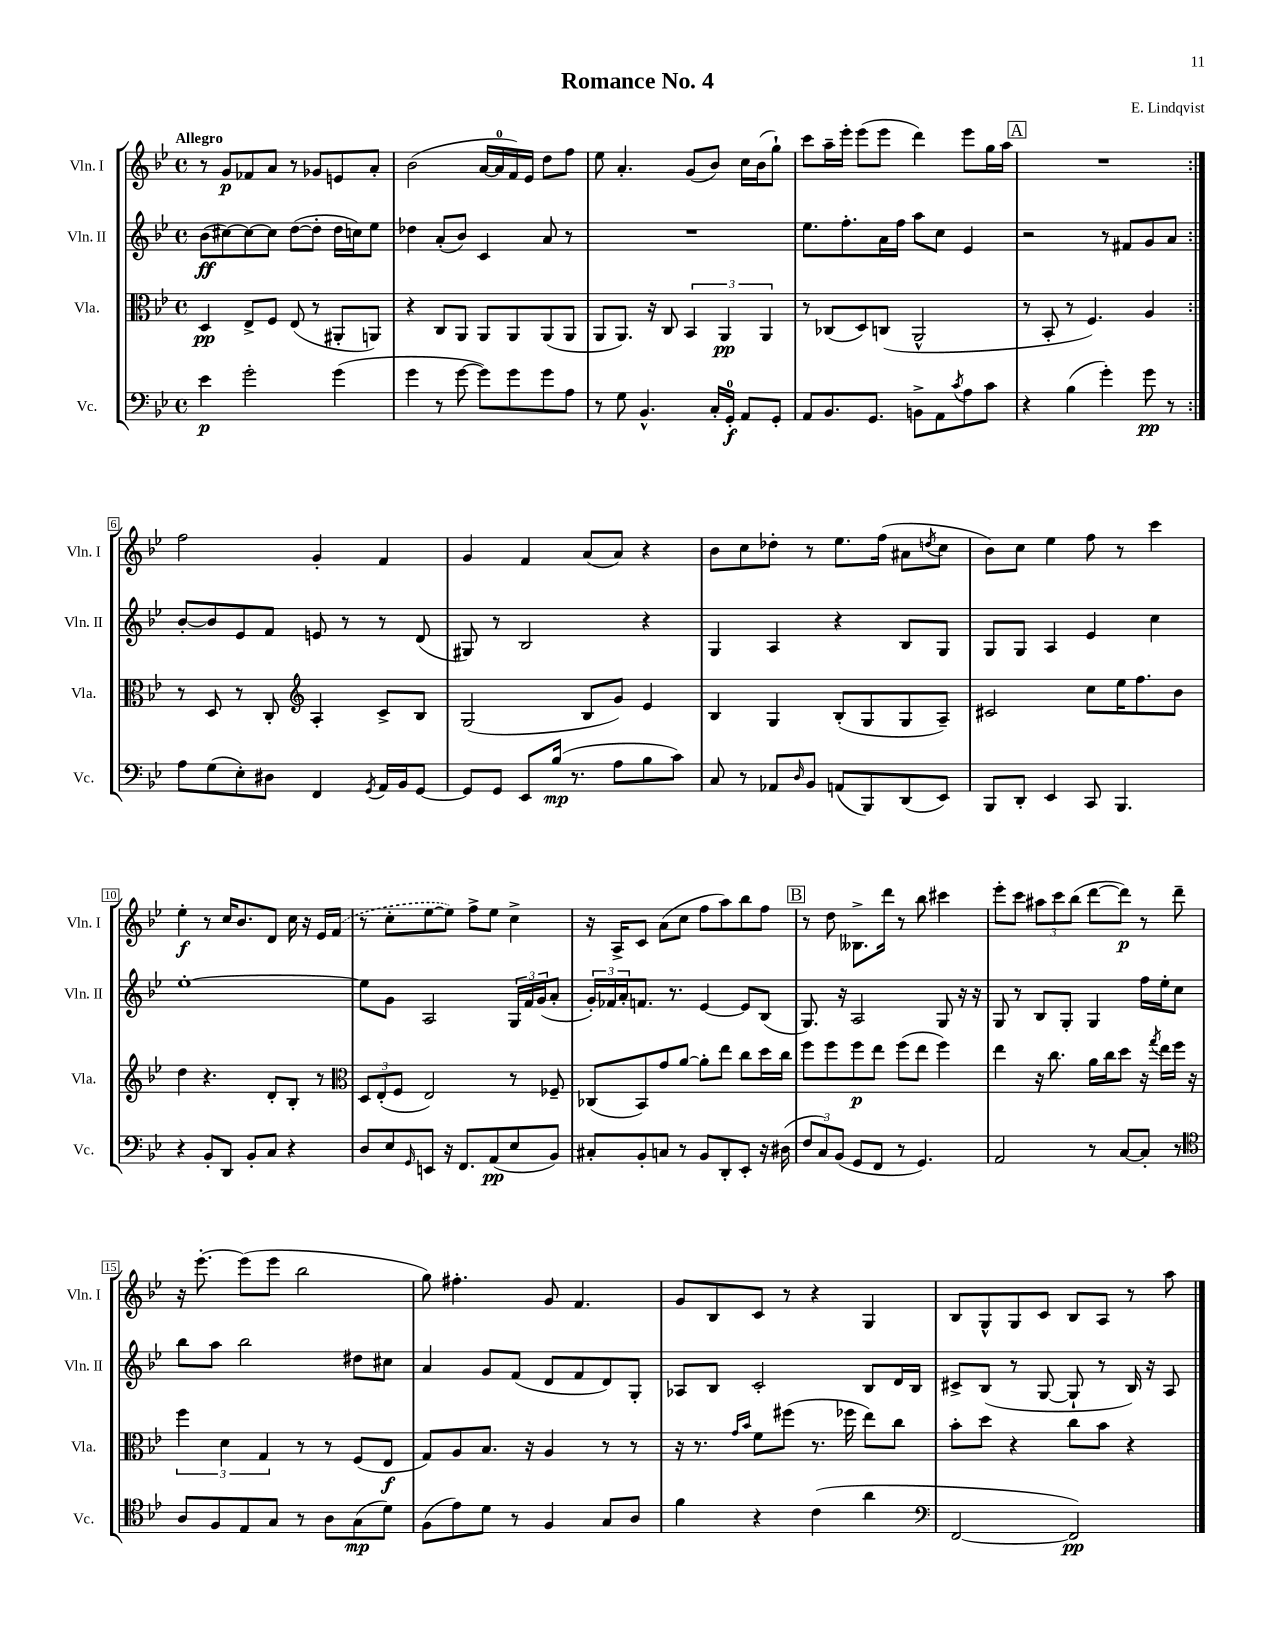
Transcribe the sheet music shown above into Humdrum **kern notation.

**kern	**kern	**kern	**kern
*staff4	*staff3	*staff2	*staff1
*clefF4	*clefC3	*clefG2	*clefG2
*k[b-e-]	*k[b-e-]	*k[b-e-]	*k[b-e-]
*M4/4	*M4/4	*M4/4	*M4/4
*met(c)	*met(c)	*met(c)	*met(c)
4e-	4D	(8b-	8r
.	.	[8cc#)	8g
2g'	8E-^	8cc#_	8f-
.	8F	8cc#]	8a
.	(8E-	([8dd	8r
.	8r	8dd']	8g-
(4g	8AA#'	16dd	8e
.	.	16cc)	.
.	8AA)	8ee-	8a'
=	=	=	=
4g	4r	4dd-	(2b-
8r	8C	(8a'	.
[8g	8AA	8b-)	.
8g])	8AA	4c	[16a
.	.	.	16a]
8g	8AA	.	16f)
.	.	.	16e-
8g	(8AA	8a	8dd
8A	8AA	8r	8ff
=	=	=	=
8r	8AA	1r	8ee-
8G	8.AA)	.	4.a'
4.BB-^^	.	.	.
.	16r	.	.
.	8C	.	.
.	6BB-	.	(8g
16C'	.	.	8b-)
.	6AA	.	.
16GG'	.	.	.
8AA	.	.	16cc
.	.	.	(16b-
.	6AA	.	.
8GG'	.	.	8gg`)
=	=	=	=
8AA	8r	8.ee-	8ccc
8.BB-	(8C-	.	16aa~
.	.	8.ff'	16eee-'
.	8D)	.	(8eee-
8.GG	.	.	.
.	(8C	16a	8eee-
.	.	16ff	.
8BB^	2AA^^	8aa	4ddd)
8AA	.	8cc	.
8qc	.	.	.
8A	.	4e-	8eee-
8c	.	.	16gg
.	.	.	16aa
=	=	=	=
4r	8r	2r	1r
.	8BB-'	.	.
(4B-	8r	.	.
.	4.F)	.	.
4g')	.	8r	.
.	.	8f#	.
8g	4A	8g	.
8r	.	8a	.
=:|!	=:|!	=:|!	=:|!
8A	8r	[8b-'	2ff
(8G	8D	8b-]	.
8E-')	8r	8e-	.
8D#	8C'	8f	.
*	*clefG2	*	*
4FF	4A'	8e	4g'
.	.	8r	.
8qGG	.	.	.
16AA	8c^	8r	4f
16BB-	.	.	.
[8GG	8B-	(8d	.
=	=	=	=
8GG]	(2G	8G#)	4g
8GG	.	8r	.
8EE-	.	2B-	4f
(16B-	.	.	.
8.r	.	.	.
.	8B-	.	(8a
8A	8g)	.	8a)
8B-	4e-	4r	4r
8c)	.	.	.
=	=	=	=
8C	4B-	4G	8b-
8r	.	.	8cc
8AA-	4G	4A	8dd-'
16qqD	.	.	.
8BB-	.	.	8r
(8AA	(8B-'	4r	8.ee-
8BBB-)	8G	.	.
.	.	.	(16ff
(8DD	8G	8B-	8a#
.	.	.	8qdd
8EE-)	8A~)	8G	8cc
=	=	=	=
8BBB-	2c#	8G	8b-)
8DD'	.	8G	8cc
4EE-	.	4A	4ee-
8CC	8cc	4e-	8ff
4.BBB-	16ee-	.	8r
.	8.ff	.	.
.	.	4cc	4ccc
.	8b-	.	.
=	=	=	=
4r	4dd	[1ee-'	4ee-'
8BB-'	4.r	.	8r
8DD	.	.	16cc
.	.	.	8.b-
8BB-'	.	.	.
8C	8d'	.	8d
4r	8B-'	.	16cc
.	.	.	16r
.	8r	.	16e-
.	.	.	(16f
=	=	=	=
*	*clefC3	*	*
8D	12D	8ee-]	8r
.	(12E-'	.	.
8E-	.	8g	8cc'
.	12F	.	.
16qqGG	.	.	.
8EE	2E-)	2A	[8ee-
16r	.	.	8ee-])
8.FF	.	.	.
.	.	.	8ff^
(8AA	.	.	8ee-
8E-	8r	24G	4cc^
.	.	24f	.
.	.	(24g	.
8BB-)	8F-~	8a'	.
=	=	=	=
8C#'	(8C-	24g')	16r
.	.	24f-	.
.	.	.	16A^
.	.	24a'	.
8BB-'	8BB-)	8.f	8c
8C	8g	.	(8a
.	.	8.r	.
8r	[8a	.	8cc
8BB-	8a']	[4e-	8ff
8DD'	8ee-	.	8aa)
8EE-'	8cc	8e-]	8bb-
16r	16dd	(8B-	8ff
(16D#	16cc	.	.
=	=	=	=
12F	8ff	8.G)	8r
12C)	.	.	.
.	8ff	.	8dd
(12BB-	.	.	.
.	.	16r	.
8GG	8ff	2A	8.B--^
8FF	8ee-	.	.
.	.	.	16ddd
8r	(8ff	.	8r
4.GG)	8ee-	.	8bb-
.	4ff)	8G	4ccc#
.	.	16r	.
.	.	16r	.
=	=	=	=
2AA	4ee-	8G	8eee-'
.	.	8r	8ccc
.	16r	8B-	12aa#
.	8.cc	.	.
.	.	.	12ccc
.	.	8G'	.
.	.	.	(12bb-
8r	16a	4G	[8ddd
.	16cc	.	.
[8C	8dd	.	8ddd])
8C']	16r	16ff	8r
.	8qgg	.	.
.	16ee-	16ee-'	.
8r	16ff	8cc	8ddd~
.	16r	.	.
=	=	=	=
*clefC4	*	*	*
8A	6ff	8bb-	16r
.	.	.	[8.eee-'
8F	.	8aa	.
.	6d	.	.
8E-	.	2bb-	(8eee-]
.	6G	.	.
8G	.	.	8eee-
8r	8r	.	2bb-
8A	8r	.	.
(8G	(8F	8dd#	.
8d)	8E-	8cc#	.
=	=	=	=
(8F	8G)	4a	8gg)
8e-)	8A	.	4.ff#'
8d	8.B-	8g	.
8r	.	(8f	.
.	16r	.	.
4F	4A	8d	8g
.	.	8f	4.f
8G	8r	8d)	.
8A	8r	8G'	.
=	=	=	=
4f	16r	8A-	8g
.	8.r	.	.
.	.	8B-	8B-
.	16qqg	.	.
.	16qqb-	.	.
4r	8f	2c'	8c
.	(8ff#	.	8r
(4c	8.r	.	4r
.	16ff-	.	.
4a	8ee-)	8B-	4G
.	8cc	16d	.
.	.	16B-	.
=	=	=	=
*clefF4	*	*	*
[2FF	8b-'	8c#^	8B-
.	8dd	(8B-	8G^^
.	4r	8r	8G
.	.	[8G	8c
2FF])	8cc	8G`]	8B-
.	8b-	8r	8A
.	4r	16B-)	8r
.	.	16r	.
.	.	8A	8aa
==	==	==	==
*-	*-	*-	*-
